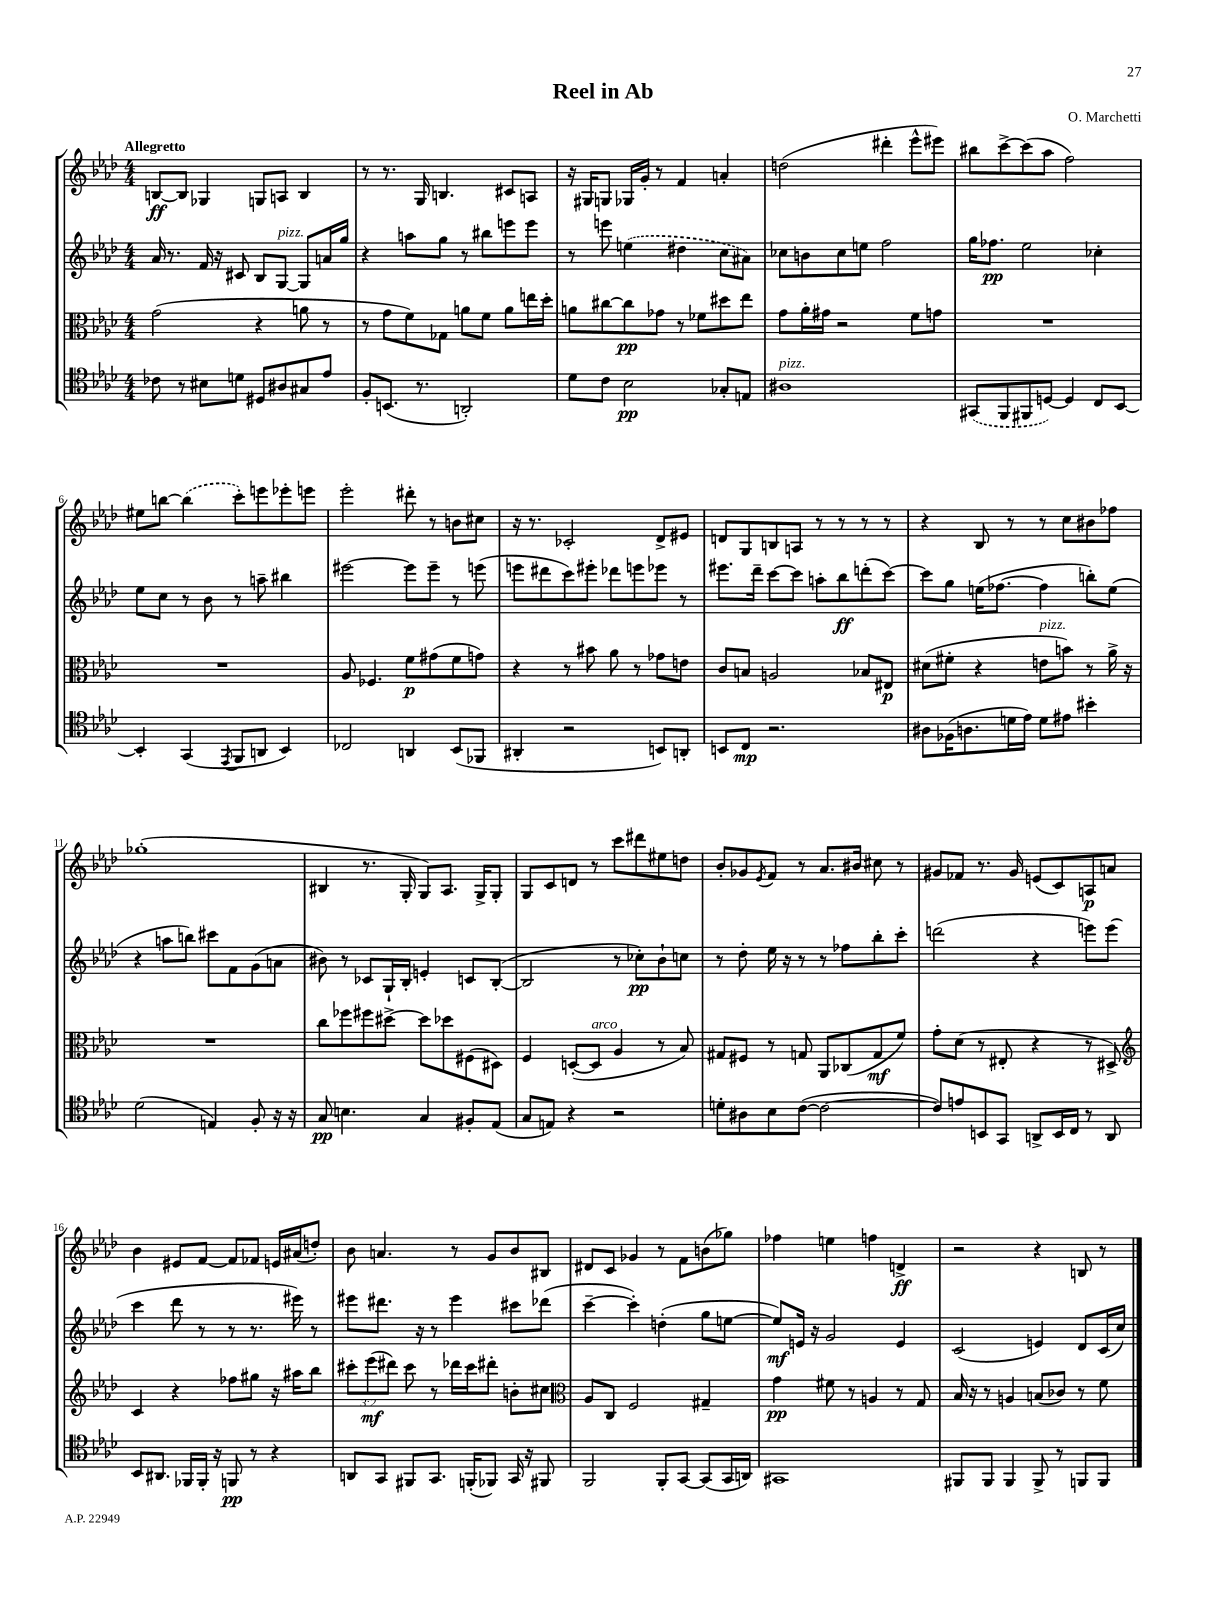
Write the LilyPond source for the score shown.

\header { title = "Reel in Ab" composer = "O. Marchetti" }
<<
\new StaffGroup <<
\new Staff = "s0" {
    \clef treble \key aes \major \numericTimeSignature \time 4/4 \tempo "Allegretto"
    b8~\ff b8 ges4 g8 a8 b4 |
    r8 r8. g16 b4. cis'8 a8 |
    r16 gis16 g8 ges16 g'16-. r8 f'4 a'4-. |
    d''2( dis'''4-. ees'''8-^ eis'''8) |
    bis''8 c'''8~-> c'''8( aes''8 f''2) |
    eis''8 b''8~ \once \slurDashed b''4( c'''8-.) e'''8 ees'''8-. e'''8 |
    ees'''2-. dis'''8-. r8 b'8 cis''8 |
    r16 r8. ces'2-. des'8-> eis'8 |
    d'8 g8 b8 a8 r8 r8 r8 r8 |
    r4 bes8 r8 r8 c''8 bis'8 fes''8 |
    ges''1-.( |
    bis4 r8. g16-. g8) aes8. g16-> g8-. |
    g8 c'8 d'8 r8 c'''8 dis'''8 eis''8 d''8 |
    bes'8-. ges'8 \acciaccatura { ees'8 } f'8 r8 aes'8. bis'16 cis''8 r8 |
    gis'8 fes'8 r8. gis'16 e'8( c'8) a8\p a'8 |
    bes'4 eis'8 f'8~ f'8 fes'8 e'16 ais'16( d''8-.) |
    bes'8 a'4. r8 g'8 bes'8 bis8 |
    dis'8 c'8 ges'4 r8 f'8 b'8( ges''8) |
    fes''4 e''4 f''4 d'4->\ff |
    r2 r4 b8 r8 \bar "|." |
}
\new Staff = "s1" {
    \clef treble \key aes \major \numericTimeSignature \time 4/4
    aes'16 r8. f'16 r16 cis'8 bes8 g8~^\markup { \italic "pizz." } g8 a'16 g''16 |
    r4 a''8 g''8 r8 bis''8 e'''8 e'''8 |
    r8 e'''8 \once \slurDashed e''4( dis''4 c''8 ais'8) |
    ces''8 b'8 ces''8 e''8 f''2 |
    g''16 fes''8.\pp ees''2 ces''4-. |
    ees''8 c''8 r8 bes'8 r8 a''8-- bis''4 |
    eis'''2~ eis'''8 eis'''8-- r8 e'''8( |
    e'''8 dis'''8 c'''8) eis'''8-. des'''8 e'''8 ees'''8 r8 |
    eis'''8. des'''16-- c'''8~ c'''8 a''8-. bes''8\ff d'''8-.( c'''8~) |
    c'''8 g''8 e''16( fes''8.~ fes''4 b''8-.) e''8( |
    r4 a''8 b''8) cis'''8 f'8 g'8( a'8 |
    bis'8) r8 ces'8 g16-! bes16-. e'4-. c'8 bes8~-.( |
    bes2 r8 ces''8-.\pp) bes'8-! c''8 |
    r8 des''8-. ees''16 r16 r8 r8 fes''8 bes''8-. c'''8-. |
    d'''2( r4 e'''8) e'''8( |
    c'''4 des'''8 r8 r8 r8. eis'''16) r8 |
    eis'''8 dis'''8. r16 r8 eis'''4 cis'''8 des'''8( |
    c'''4~-- c'''4-.) d''4-.( g''8 e''8~ |
    e''8\mf) e'16 r16 g'2 e'4 |
    c'2( e'4) des'8 c'16( c''16) \bar "|." |
}
\new Staff = "s2" {
    \clef alto \key aes \major \numericTimeSignature \time 4/4 \override Staff.TupletNumber.text = #tuplet-number::calc-fraction-text
    g'2( r4 a'8 r8 |
    r8 g'8 f'8) ges8 a'8 f'8 a'8 e''16 des''16-. |
    a'8 cis''8~ cis''8\pp ges'8 r8 fes'8 dis''8 ees''8 |
    g'8 aes'16-. gis'16 r2 f'8 g'8 |
    R1 |
    R1 |
    aes8 fes4. f'8\p gis'8( f'8 g'8) |
    r4 r8 bis'8 aes'8 r8 ges'8 e'8 |
    c'8 b8 a2 bes8 eis8\p |
    dis'8( fis'8-. r4 e'8^\markup { \italic "pizz." } b'8) r8 aes'16-> r16 |
    R1 |
    c''8 fes''8 fis''8 dis''8~-> dis''8 des''8 fis8( dis8) |
    f4 d8~-.( d8^\markup { \italic "arco" } aes4 r8 bes8) |
    gis8 fis8 r8 g8 aes,8 ces8( g8\mf f'8) |
    g'8-. des'8( r8 eis8-. r4 r8 dis8->) |
    \clef treble c'4 r4 fes''8 gis''8 r16 ais''16 bes''8 |
    \tuplet 3/2 { cis'''8-. ees'''8\mf( dis'''8) } cis'''8 r8 des'''16 cis'''16 dis'''8-. b'8-. cis''8 |
    \clef alto aes8 c8 f2 gis4-- |
    g'4\pp fis'8 r8 a4 r8 g8 |
    bes16 r16 r8 a4 b8( ces'8) r8 f'8 \bar "|." |
}
\new Staff = "s3" {
    \clef tenor \key aes \major \numericTimeSignature \time 4/4
    ces'8 r8 bis8 d'8 dis8 ais8 gis8 ees'8 |
    f8-. b,8.( r8. a,2-.) |
    des'8 c'8 bes2\pp ges8-. e8 |
    ais1^\markup { \italic "pizz." } |
    \once \slurDashed gis,8( f,8 fis,8 d8~) d4 c8 bes,8~ |
    bes,4-. g,4( \acciaccatura { ees,8 } f,8 a,8 bes,4) |
    ces2 a,4 bes,8( fes,8 |
    ais,4-. r2 b,8) a,8-. |
    b,8 c8\mp r2. |
    ais8 fes16( a8. d'16 ees'16) d'8 eis'8 bis'4-. |
    des'2( e4) f8-. r16 r16 |
    g8\pp b4. g4 fis8-. ees8( |
    g8 e8) r4 r2 |
    d'8-. ais8 bes8 c'8~( c'2~ |
    c'8) e'8 b,8 g,8 a,8-> b,16 c16 r8 a,8 |
    bes,8 ais,8. fes,16 fes,16-. r16 f,8\pp r8 r4 |
    a,8 g,8 fis,8 g,8. f,16-.( fes,8) g,16 r16 fis,8 |
    f,2 f,8-. g,8~ g,8( g,16 a,16) |
    gis,1 |
    fis,8 fis,8 fis,4 fis,8-> r8 f,8 f,8 \bar "|." |
}
>>
>>
